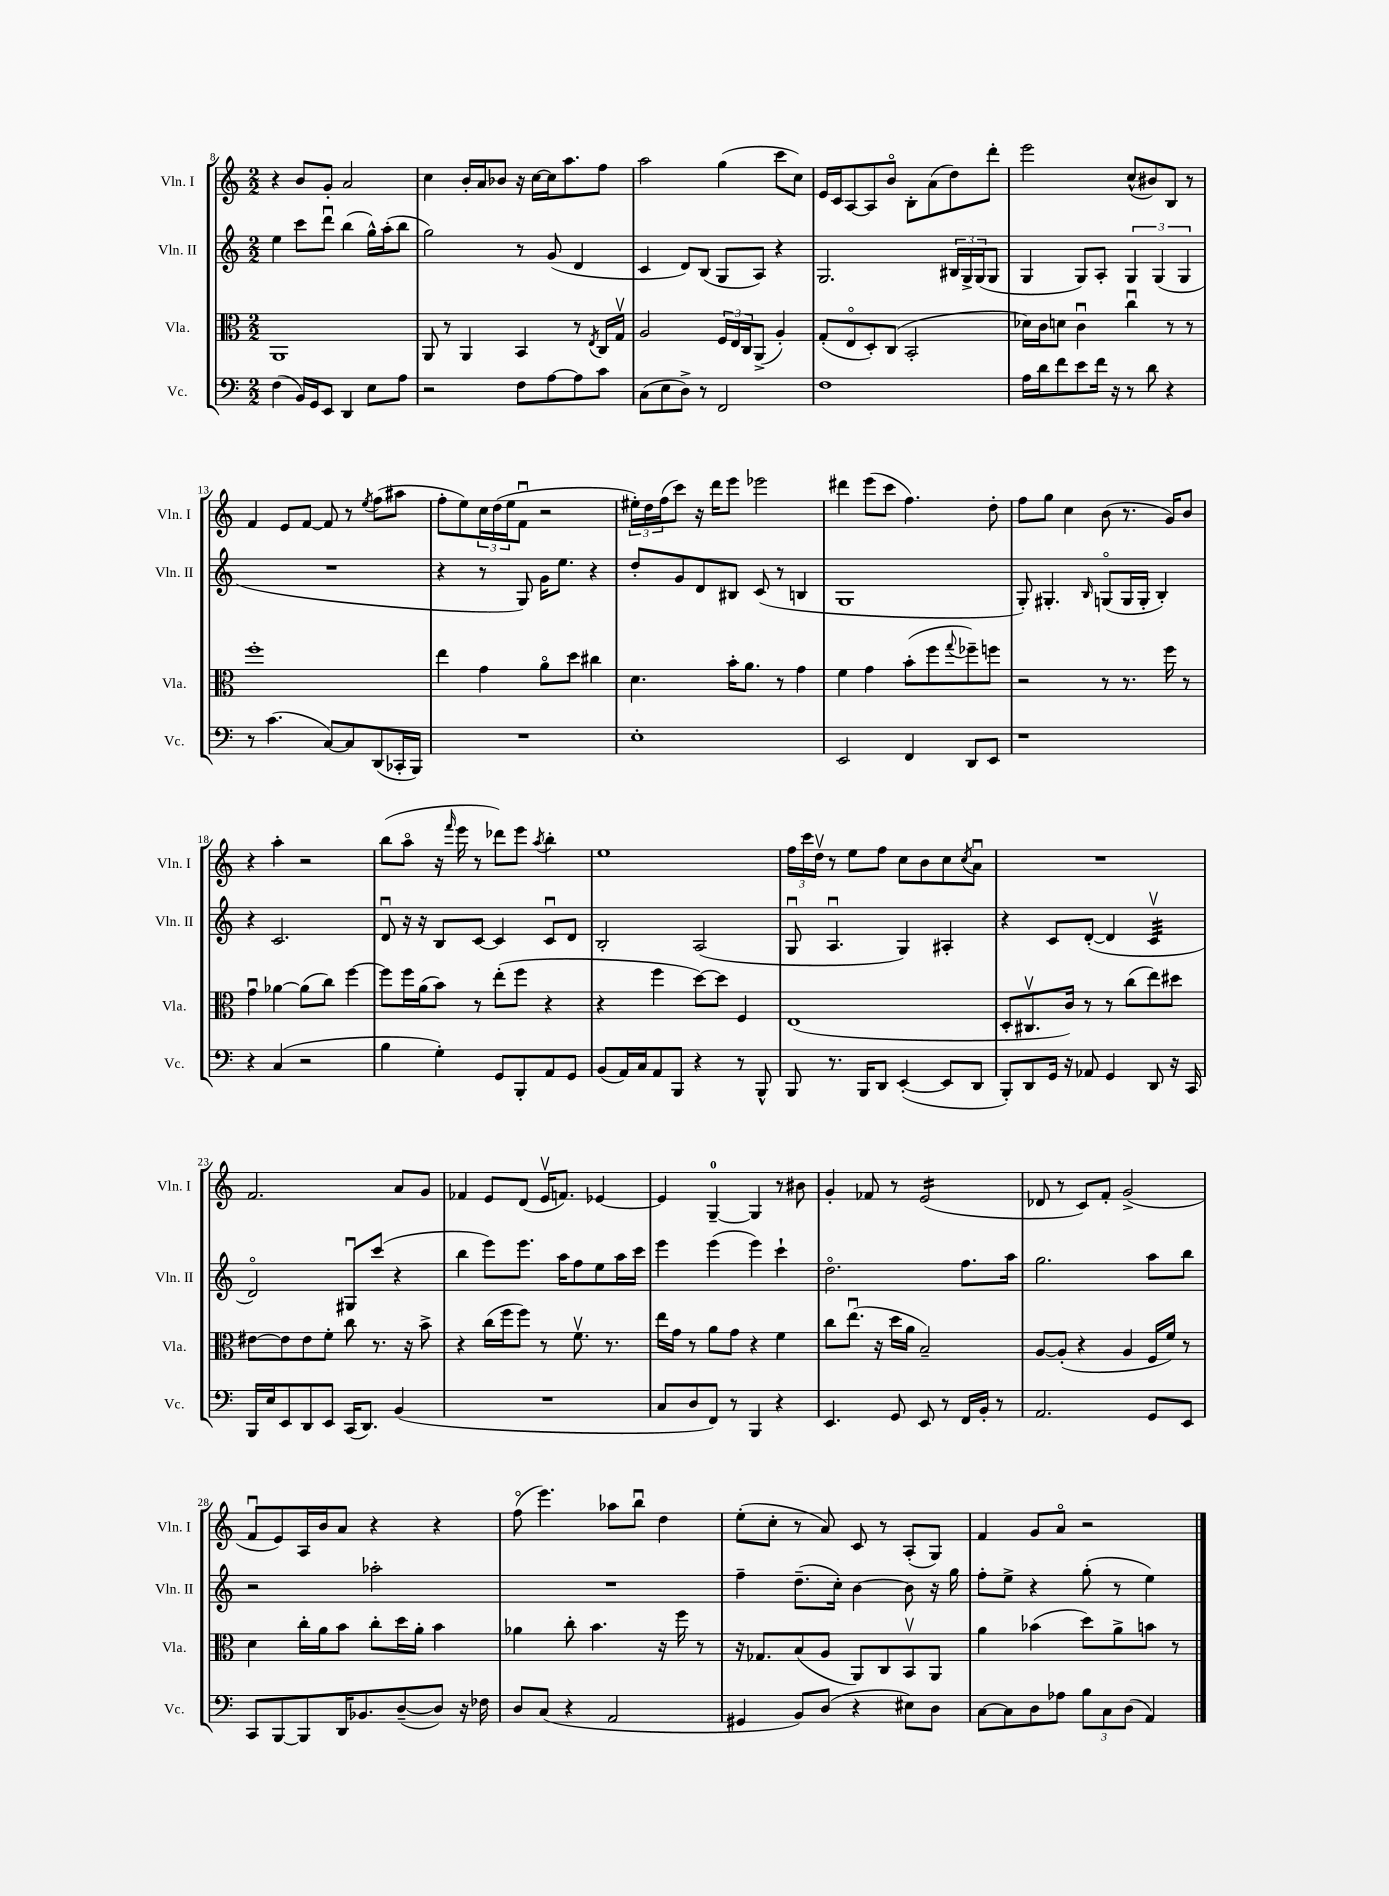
<<
\new StaffGroup <<
\new Staff = "s0" \with { instrumentName = "Vln. I" shortInstrumentName = "Vln. I" } {
    \clef treble \key c \major \numericTimeSignature \time 2/2
    r4 b'8 g'8-. a'2 |
    c''4 b'16-. a'16 bes'8 r16 c''16~ c''16 a''8. f''8 |
    a''2 g''4( c'''8 c''8) |
    e'16 c'16 a8~ a8 b'8\flageolet b8-. a'8( d''8) d'''8-. |
    e'''2 c''8-^( bis'8) b8 r8 |
    f'4 e'8 f'8~ f'8 r8 \acciaccatura { e''8 } f''8( ais''8 |
    f''8-. e''8) \tuplet 3/2 { c''16 d''16( e''16 } f'8\downbow r2 |
    \tuplet 3/2 { eis''16-.) d''16 f''16( } c'''8) r16 d'''16 e'''8 ees'''2 |
    dis'''4 e'''8( c'''8 f''4.) d''8-. |
    f''8 g''8 c''4 b'8( r8. g'16) b'8 |
    r4 a''4-. r2 |
    b''8( a''8\flageolet r16 \grace { f'''16 } e'''16 r8 des'''8) e'''8 \acciaccatura { a''8 } b''4-. |
    e''1 |
    \tuplet 3/2 { f''16 c'''16 d''16\upbow } r8 e''8 f''8 c''8 b'8 c''8 \acciaccatura { c''8 } a'8\downbow |
    R1 |
    f'2. a'8 g'8 |
    fes'4 e'8 d'8( e'16\upbow f'8.) ees'4~ |
    ees'4 g4-0~-- g4 r8 bis'8 |
    g'4-. fes'8 r8 e'2:16( |
    des'8 r8 c'8) f'8-. g'2->( |
    f'8\downbow e'8) a16 b'16 a'8 r4 r4 |
    f''8\flageolet( e'''4.) aes''8 b''8\downbow d''4 |
    e''8-.( c''8-. r8 a'8) c'8 r8 a8-.( g8) |
    f'4 g'8 a'8\flageolet r2 \bar "|." |
}
\new Staff = "s1" \with { instrumentName = "Vln. II" shortInstrumentName = "Vln. II" } {
    \clef treble \key c \major \numericTimeSignature \time 2/2
    e''4 c'''8 d'''8\downbow b''4( g''16-^) a''16-.( b''8 |
    g''2) r8 g'8( d'4 |
    c'4 d'8) b8( g8 a8) r4 |
    g2. \tuplet 3/2 { bis16 g16-> g16( } g8 |
    g4 g8) a8-. \tuplet 3/2 { g4 g4( g4 } |
    R1 |
    r4 r8 g8) g'16 e''8. r4 |
    d''8-. g'8 d'8 bis8 c'8( r8 b4 |
    g1 |
    g8-.) gis4.-. \grace { b16 } g8\flageolet( g16 g16-. b4-.) |
    r4 c'2. |
    d'8\downbow r16 r16 b8 c'8~ c'4 c'8\downbow d'8 |
    b2-. a2( |
    g8\downbow a4.\downbow g4) ais4-. |
    r4 c'8 d'8~-.( d'4 c'4:32\upbow |
    d'2\flageolet) gis8\downbow c'''8( r4 |
    b''4 e'''8) e'''8. a''16 f''8 e''8 a''16 c'''16 |
    e'''4 e'''4( e'''4) c'''4-! |
    d''2.\flageolet f''8. a''16 |
    g''2. a''8 b''8 |
    r2 aes''2-. |
    R1 |
    f''4-- d''8.--( c''16-.) b'4~ b'8 r16 g''16 |
    f''8-. e''8-> r4 g''8-.( r8 e''4) \bar "|." |
}
\new Staff = "s2" \with { instrumentName = "Vla." shortInstrumentName = "Vla." } {
    \clef alto \key c \major \numericTimeSignature \time 2/2
    a,1 |
    a,8 r8 a,4 b,4 r8 \acciaccatura { e8 } c16 g16\upbow |
    a2 \tuplet 3/2 { f16 e16 c16 } a,8->( a4-.) |
    g8-.( e8\flageolet d8-.) c8( b,2-. |
    des'16) c'16 d'8 c'4\downbow c''4\downbow r8 r8 |
    f''1-. |
    e''4 g'4 a'8\flageolet d''8 cis''4 |
    d'4. b'16-. a'8. r8 g'4 |
    f'4 g'4 b'8-.( f''8 \appoggiatura { g''8 } fes''8--) f''8 |
    r2 r8 r8. f''16 r8 |
    g'4\downbow aes'4~ aes'8( c''8) f''4~ |
    f''8 f''16 a'16( b'8) r8 e''8-.( f''8 r4 |
    r4 f''4 d''8~) d''8 f4 |
    e1( |
    d8-. cis8.\upbow c'16) r8 r8 c''8( e''8) dis''8 |
    eis'8~ eis'8 eis'8 f'8-. c''8 r8. r16 b'8-> |
    r4 c''16( f''16 f''8) r8 f'8.\upbow r8. |
    e''16 g'16 r8 a'8 g'8 r4 f'4 |
    c''8 e''8.\downbow( r16 d''16 a'16 b2--) |
    a8~ a8-.( r4 a4 f16 f'16) r8 |
    d'4 c''16-. a'16 b'8 c''8-. d''16 a'16-. b'4 |
    aes'4 c''8-. b'4. r16 f''16 r8 |
    r16 ges8. b8( a8 a,8) c8 b,8\upbow a,8 |
    a'4 bes'4( d''8) a'8-> b'8 r8 \bar "|." |
}
\new Staff = "s3" \with { instrumentName = "Vc." shortInstrumentName = "Vc." } {
    \clef bass \key c \major \numericTimeSignature \time 2/2
    f4( b,16) g,16 e,8 d,4 e8 a8 |
    r2 f8 a8~ a8 c'8 |
    c8( e8 d8->) r8 f,2 |
    f1 |
    a16 d'16 f'8 e'8 f'16 r16 r8 d'8 r4 |
    r8 c'4.( c8~) c8 d,8( ces,16-. b,,16) |
    R1 |
    e1-. |
    e,2 f,4 d,8 e,8 |
    r1 |
    r4 c4( r2 |
    b4 g4-.) g,8 b,,8-. a,8 g,8 |
    b,8( a,16) c16 a,8 b,,8 r4 r8 b,,8-^ |
    b,,8 r8. b,,16 d,8 e,4~-.( e,8 d,8 |
    b,,8-.) d,8 g,16 r16 aes,8 g,4 d,8 r16 c,16 |
    b,,16 e16 e,8 d,8 e,8 c,16( d,8.) b,4( |
    R1 |
    c8 d8 f,8) r8 b,,4 r4 |
    e,4. g,8 e,8 r8 f,16 b,16-. r8 |
    a,2. g,8 e,8 |
    c,8 b,,8~ b,,8 d,16 bes,8. d8~--( d8) r16 fes16 |
    d8 c8( r4 a,2 |
    gis,4 b,8) d8( r4 eis8) d8 |
    c8~ c8 d8 aes8 \tuplet 3/2 { b8 c8 d8( } a,4) \bar "|." |
}
>>
>>
\layout { \context { \Score currentBarNumber = #8 } }
